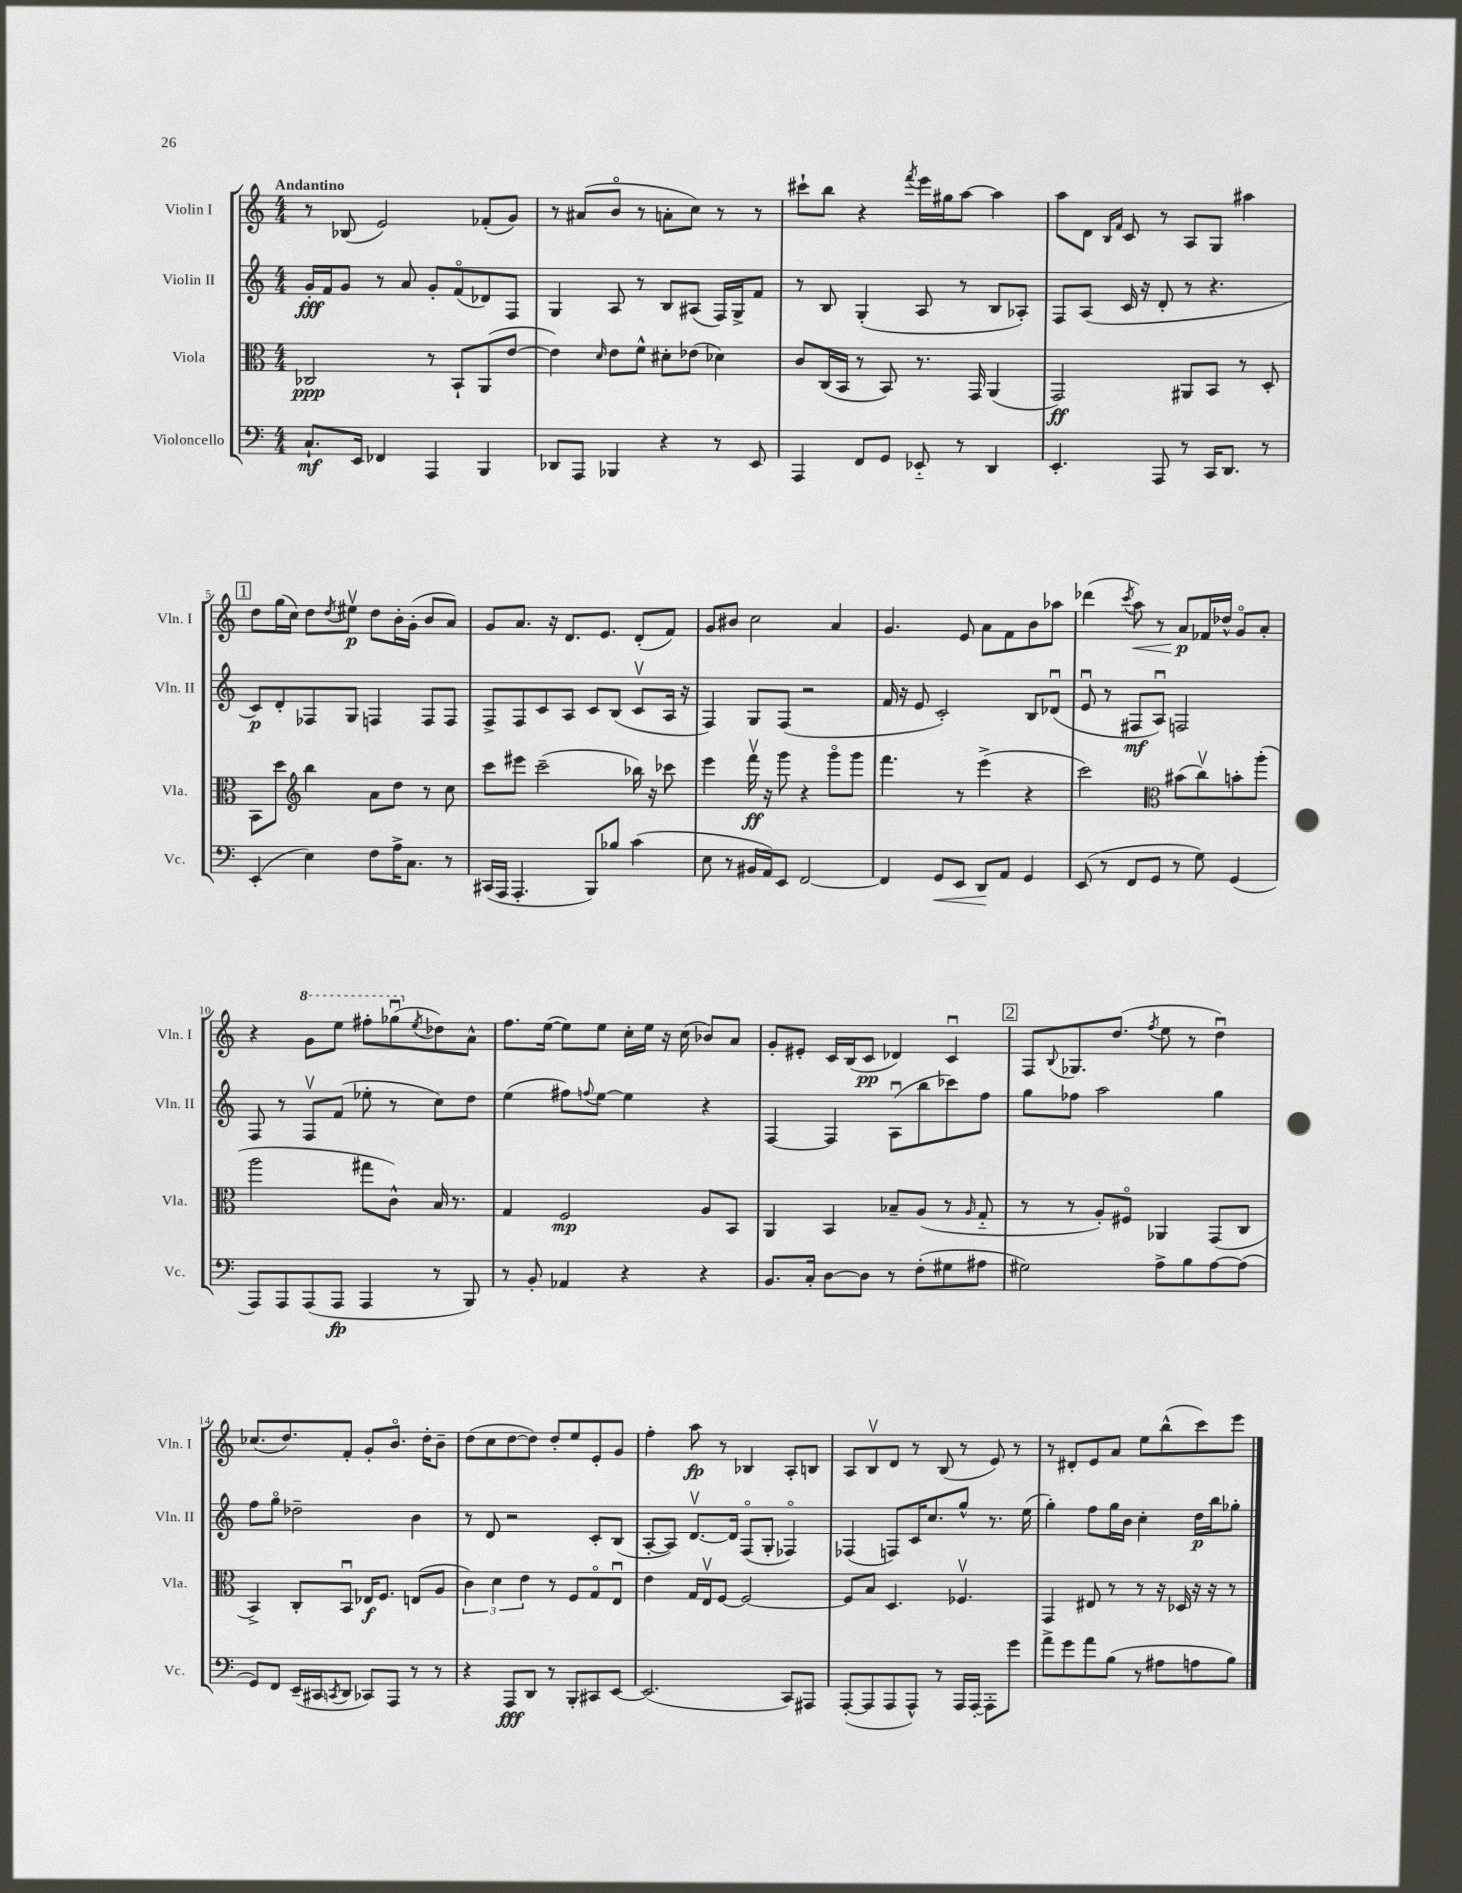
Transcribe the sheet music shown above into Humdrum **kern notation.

**kern	**kern	**kern	**kern
*staff4	*staff3	*staff2	*staff1
*clefF4	*clefC3	*clefG2	*clefG2
*k[]	*k[]	*k[]	*k[]
*M4/4	*M4/4	*M4/4	*M4/4
8.C`	2C-	16g'	8r
.	.	16f	.
.	.	8g	(8B-
16EE	.	.	.
4FF-	.	8r	2e)
.	.	8a	.
4AAA	8r	8g'	.
.	8BB`	(8fo	.
4BBB	(8AA	8d-)	(8f-'
.	[8e	8F	8g)
=	=	=	=
8DD-	4e])	4G	8r
8AAA	.	.	(8a#
.	16qqd	.	.
4BBB-	8e	8A	8bo
.	8f^^	8r	8r
4r	8d#'	8B	8a'
.	(8e-	(8A#	8cc)
8r	4d-)	16F)	8r
.	.	16G^	.
8EE	.	8f	8r
=	=	=	=
4AAA	8c	8r	8ccc#`
.	(16C	8B	8bb
.	16BB	.	.
8FF	8r	(4G'	4r
8GG	8BB)	.	.
.	.	.	8qfff
8EE-'~	8.r	8A	16eee
.	.	.	16gg#
8r	.	8r	[8aa
.	16GG	.	.
4DD	(4AA	8B	4aa]
.	.	8A-')	.
=	=	=	=
4.EE'	2GG)	8F	8aa
.	.	(8A	8d
.	.	.	16qqB
.	.	.	16qqf
.	.	16c	8c
.	.	16r	.
8AAA	.	8d'	8r
8r	8AA#	8r	8A
16CC	8BB	4.r	8G
8.DD	.	.	.
.	8r	.	4aa#
8r	8D'	.	.
=	=	=	=
(4EE'	8BB	8c)	8dd
.	8dd	8d'	(16gg
.	.	.	16cc)
*	*clefG2	*	*
4E)	4bb	8F-	8dd
.	.	.	8qdd
.	.	8G	8ee#v
8F	8a	4F	8dd
16A^	8dd	.	16b'
8.C	.	.	(16g'
.	8r	8F	8b
8r	8cc	8F	8a)
=	=	=	=
(16CC#	8ccc	8F^	8g
16AAA	.	.	.
4.AAA'	8eee#	8F	8.a
.	(2ccc~	8c	.
.	.	.	16r
.	.	8A	8.d
8BBB)	.	8c	.
.	.	.	8.e
8B-	.	(8B	.
(4c	16bb-)	8cv	(8d'
.	16r	.	.
.	8ccc-	16A	8f)
.	.	16r	.
=	=	=	=
8E	4eee	4F)	8g
8r	.	.	8b#
16BB#	16fffv	8G	2cc
16AA)	16r	.	.
8EE	8ggg	(8F	.
[2FF	4r	2r	.
.	8gggo	.	4a
.	8ggg	.	.
=	=	=	=
4FF]	4.fff	16f	4.g
.	.	16r	.
.	.	8e	.
8GG	.	2c')	.
8EE	8r	.	8e
8DD	(4eee^	.	8a
8AA	.	.	8f
4GG	4r	8B	8b
.	.	(8d-u	8aa-
=	=	=	=
(8EE	2ccc)	8eu	(4ddd-
8r	.	8r	.
.	.	.	8qccc
8FF	.	8F#	8aa)
8GG	.	8Au)	8r
*	*clefC3	*	*
8r	(8b#	2F	8a
8G)	8ccv)	.	16f-
.	.	.	16dd-^^
(4GG	8b'	.	8go
.	(8aa'	.	8a'
=	=	=	=
8AAA)	2aa	8F	4r
8AAA	.	8r	.
(8AAA	.	8Fv	8gg
8AAA	.	(8f	8eee
4AAA	8gg#	8ee-'	8fff#'
.	8c^^)	8r	(8ggg-u
.	.	.	8qee
8r	16B	8cc)	8dd-)
.	8.r	.	.
8BBB)	.	8dd	8a^^
=	=	=	=
8r	4G	(4ee	8.ff
8BB'	.	.	.
.	.	.	([16ee
4AA-	2F	8ff#)	8ee])
.	.	8qqff	.
.	.	[8ee	8ee
4r	.	4ee]	16cc'
.	.	.	16ee
.	.	.	16r
.	.	.	(16cc
4r	8A	4r	8b-)
.	8BB	.	8a
=	=	=	=
8.BB	4AA	[4F	8g'
.	.	.	8e#'
16C'	.	.	.
[8D	4BB	4F]	16c
.	.	.	(16B
8D]	.	.	8c
8r	8B-~	(8Au	4d-)
(8F'	(8A	8bb	.
8G#	8r	8ccc-)	4cu
.	16qqA	.	.
8A#	8G'~	8ff	.
=	=	=	=
2G#)	8r	8gg	8F
.	.	.	8qqB
.	8r	8ff-	8.G-
.	8A')	2aa	.
.	.	.	(8.dd
.	8F#o	.	.
.	.	.	8qff
8A^	4AA-	.	8ee
8B	.	.	8r
[8A	(8GG	4gg	4ddu)
(8A]	8C	.	.
=	=	=	=
8GG)	4BB^)	8ff	(8.cc-
8FF	.	8ggo	.
.	.	.	8.dd)
(16EE~	8C'	2dd-~	.
16CC#	.	.	.
8qCC	.	.	.
8DD	8BBu	.	8f'
8CC-)	16E-	.	8g'
.	8.F	.	.
8AAA	.	.	8.bo
8r	(8E	4b	.
.	.	.	16dd'
8r	8A	.	8b~
=	=	=	=
4r	6c)	8r	(8dd
.	.	8d	8cc
.	6d	.	.
8AAA	.	2r	[8dd
.	6e	.	.
8DD	.	.	8dd])
8r	8r	.	8dd'
8BBB'	8F	.	8ee
8CC#	8Go	8c'	8e'
[8EE	8Eu	(8B	8g
=	=	=	=
(2.EE]	4e	[8A'	4ff'
.	.	8A])	.
.	16G	[8.dv	8aa
.	16Ev	.	.
.	[8F	.	8r
.	.	16d]	.
.	2F_	(8Fo	4B-
.	.	8G'	.
8CC)	.	4F-o)	8A'
8AAA#	.	.	8B
=	=	=	=
([8AAA'	8F]	(4F-	8A
8AAA]	8B	.	8Bv
8AAA	4.D	8F)	8d
8AAA^^)	.	16c	8r
.	.	8.cc	.
8r	.	.	(8B
16AAA	4.F-v	8gg^^	8r
[16AAA'	.	.	.
8AAA']	.	8.r	8e)
8g	.	.	8r
.	.	(16ee	.
=	=	=	=
8a^	4GG	4gg')	8r
8g	.	.	8d#'
8a	8E#	8ff	8e
(8B	8r	16gg	8a
.	.	16b	.
8r	8r	4cc'	8ee
8A#	16r	.	(8bb^^
.	16D-	.	.
8A	16r	16dd	8ccc)
.	16r	16bb	.
8B)	8r	8gg-'	8eee
==	==	==	==
*-	*-	*-	*-
